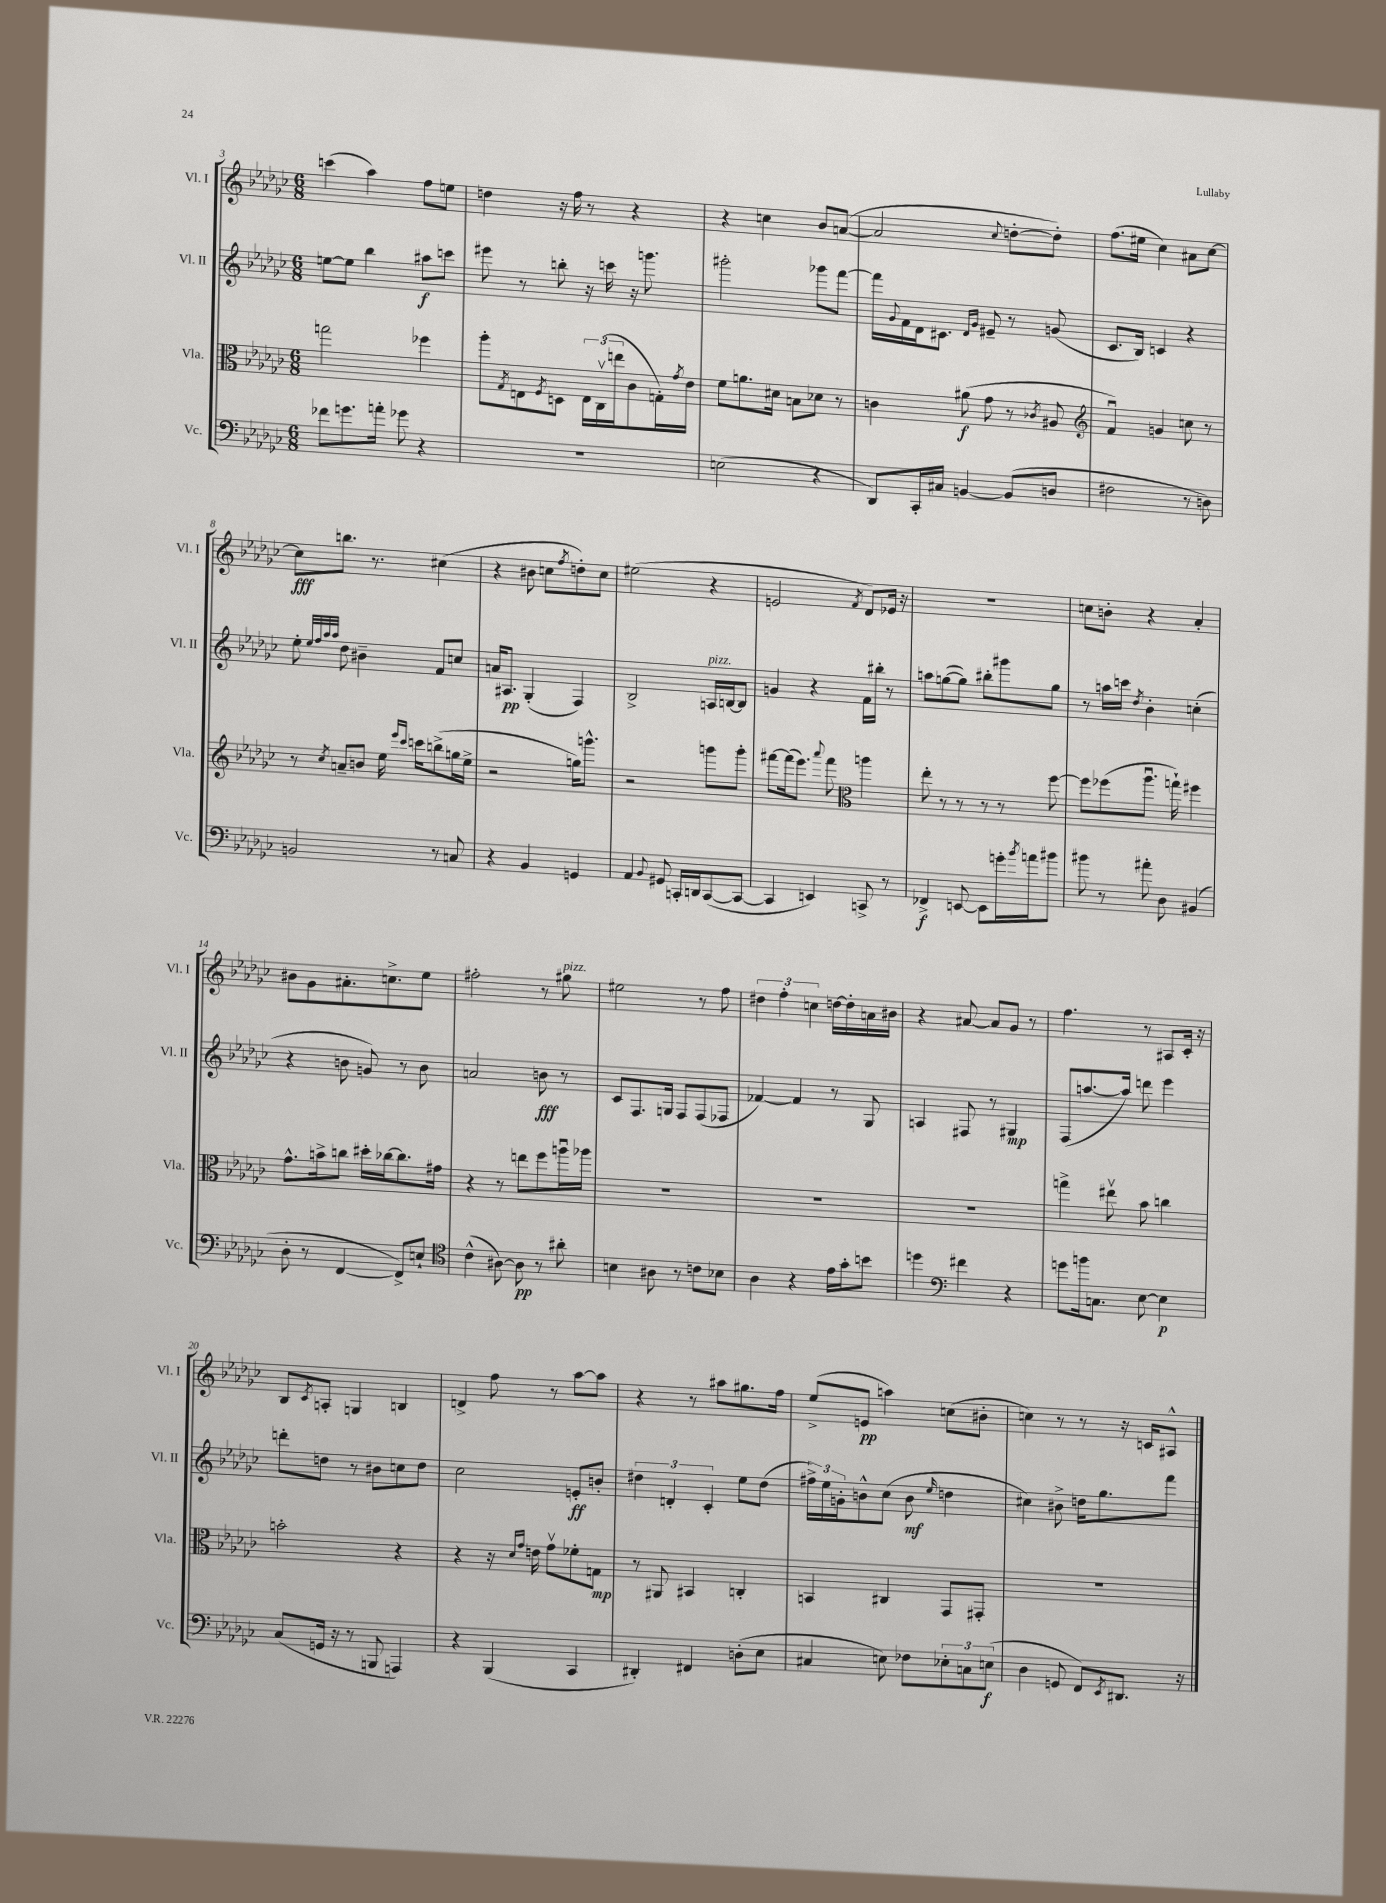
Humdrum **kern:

**kern	**dynam	**kern	**dynam	**kern	**dynam	**kern	**dynam
*part4	*part4	*part3	*part3	*part2	*part2	*part1	*part1
*staff4	*staff4	*staff3	*staff3	*staff2	*staff2	*staff1	*staff1
*I"Vc.	*	*I"Vla.	*	*I"Vl. II	*	*I"Vl. I	*
*I'Vc.	*	*I'Vla.	*	*I'Vl. II	*	*I'Vl. I	*
*clefF4	*	*clefC3	*	*clefG2	*	*clefG2	*
*k[b-e-a-d-g-c-]	*	*k[b-e-a-d-g-c-]	*	*k[b-e-a-d-g-c-]	*	*k[b-e-a-d-g-c-]	*
*M6/8	*	*M6/8	*	*M6/8	*	*M6/8	*
=3	=3	=3	=3	=3	=3	=3	=3
8f-X\L	.	2ggn\	.	[8een\L	.	(4cccn\	.
8.gn\	.	.	.	8ee\J]	.	.	.
.	.	.	.	4bb-\	.	4aa-\)	.
16an'\Jk	.	.	.	.	.	.	.
8g-X\	.	.	.	.	.	.	.
4r	.	4ff-X\	.	8aa#X\L	f	8ff\L	.
.	.	.	.	8cccn\J	.	8een\J	.
=4	=4	=4	=4	=4	=4	=4	=4
2.r	.	8aa-'\L	.	8eee#X\	.	4ddn\	.
.	.	8qG-/	.	.	.	.	.
.	.	8En\	.	8r	.	.	.
.	.	8qF/	.	.	.	.	.
.	.	8Dn\J	.	8bbn'\	.	16r	.
.	.	.	.	.	.	16ff\	.
.	.	24E\LL	.	16r	.	8r	.
.	.	(24C-v\	.	.	.	.	.
.	.	.	.	16cccn\	.	.	.
.	.	24een\J	.	.	.	.	.
.	.	8c-\	.	16r	.	4r	.
.	.	.	.	8.gggn\	.	.	.
.	.	16Gn'\L)	.	.	.	.	.
.	.	8qg-/	.	.	.	.	.
.	.	16e-\JJ	.	.	.	.	.
=5	=5	=5	=5	=5	=5	=5	=5
(2En\	.	8f\L	.	2ggg#X'\	.	4r	.
.	.	8.an\	.	.	.	.	.
.	.	.	.	.	.	4ccn\	.
.	.	16d#X\Jk	.	.	.	.	.
.	.	8Bn\L	.	.	.	.	.
4r	.	8d-X\J	.	8ggg-X\L	.	8b-/L	.
.	.	8r	.	[8fff\J	.	([8an/J	.
=6	=6	=6	=6	=6	=6	=6	=6
8DD-/L)	.	4cn\	.	16fff\LL]	.	2a/]	.
.	.	.	.	8qqg-/	.	.	.
.	.	.	.	16f\	.	.	.
16CC-'/L	.	.	.	16d-\J	.	.	.
16C#X/JJ	.	.	.	8.c#X\J	.	.	.
[4BBn/	.	(8a#X\	f	.	.	.	.
.	.	.	.	16qqd-/LL	.	.	.
.	.	.	.	16qqg-/JJ	.	.	.
.	.	8g-\	.	8e#X~/	.	.	.
.	.	.	.	.	.	8qqcc-/	.
(8BB/L]	.	8r	.	8r	.	[8ddn'\L	.
.	.	8qc-X/	.	.	.	.	.
8Dn/J	.	8A#X/	.	(8gn/	.	8dd'\J])	.
=7	=7	=7	=7	=7	=7	=7	=7
*	*	*clefG2	*	*	*	*	*
2F#X\	.	4fu/)	.	8.c-/L	.	(8.ff\L	.
.	.	.	.	16B-/Jk)	.	16ee#X\Jk	.
.	.	4gn/	.	4cn/	.	4cc-\)	.
8r	.	8ccn\	.	4r	.	8a#X\L	.
8Dn\)	.	8r	.	.	.	[8cc-\J	.
!!LO:LB:g=z
=8	=8	=8	=8	=8	=8	=8	=8
2BBn/	.	8r	.	8ee-'\	.	8cc-\L]	fff
.	.	.	.	32qqee-/LLL	.	.	.
.	.	.	.	32qqff/	.	.	.
.	.	.	.	32qqaa-/	.	.	.
.	.	8qcc-/	.	32qqaa-/JJJ	.	.	.
.	.	8an~/L	.	8dd-\	.	8.bbn\J	.
.	.	8bn/J	.	4b#X~\	.	.	.
.	.	.	.	.	.	8.r	.
.	.	16ee-\	.	.	.	.	.
.	.	16qqeee-/LL	.	.	.	.	.
.	.	16qqccc-/JJ	.	.	.	.	.
.	.	16cccn\KL	.	.	.	.	.
8r	.	(8bbn^\	.	8f/L	.	(4cc#X\	.
8Cn/	.	16ggn\L	.	8ccn/J	.	.	.
.	.	16ee-^\JJ	.	.	.	.	.
=9	=9	=9	=9	=9	=9	=9	=9
4r	.	2r	.	16an/KL	.	4r	.
.	.	.	.	8.A#X/J	pp	.	.
4BB-/	.	.	.	(4G-'/	.	8b#X\	.
.	.	.	.	.	.	8ccn\L	.
.	.	.	.	.	.	8qff/	.
4GGn/	.	16ggn\KL)	.	4F/)	.	8ddn'\)	.
.	.	8.gggn^^\J	.	.	.	.	.
.	.	.	.	.	.	8cc\J	.
=10	=10	=10	=10	=10	=10	=10	=10
4AA-/	.	2r	.	2B-^/	.	(2ee#X\	.
8qqBB-/	.	.	.	.	.	.	.
8GG#X/	.	.	.	.	.	.	.
16CCn'/LL	.	.	.	.	.	.	.
16DDn/J	.	.	.	.	.	.	.
!	!	!	!	!LO:TX:a:i:t=pizz.	!	!	!
([8CC/	.	8gggn\L	.	16An/LL	.	4r	.
.	.	.	.	[16Bn/J	.	.	.
8CC/J_	.	8ggg'\J	.	8B/J]	.	.	.
=11	=11	=11	=11	=11	=11	=11	=11
4CC/]	.	[8fff#X\L	.	4gn/	.	2en/	.
.	.	(16fff#\k]	.	.	.	.	.
.	.	8.eee-\J)	.	.	.	.	.
4EEn/)	.	.	.	4r	.	.	.
.	.	8qqaaa-/	.	.	.	.	.
.	.	8fff#\	.	.	.	.	.
*	*	*clefC3	*	*	*	*	*
.	.	.	.	.	.	8qf/	.
8CCn^/	.	4aan\	.	16f\LL	.	8d-/L)	.
.	.	.	.	16bb#X'\JJ	.	.	.
8r	.	.	.	8r	.	16e-X/Jk	.
.	.	.	.	.	.	16r	.
=12	=12	=12	=12	=12	=12	=12	=12
4FF-X^/	f	8ee-'\	.	8aan\L	.	2.r	.
.	.	8r	.	([8ggn\	.	.	.
[8EEn/	.	8r	.	8gg\J])	.	.	.
8EE\L]	.	8r	.	8bb#X'\L	.	.	.
16gn'\L	.	8r	.	8ggg#X\	.	.	.
8qb-/	.	.	.	.	.	.	.
16an\J	.	.	.	.	.	.	.
8b#X\J	.	[8ff\	.	8gg\J	.	.	.
=13	=13	=13	=13	=13	=13	=13	=13
8b#X\	.	8ff\L]	.	8r	.	8ccn\L	.
8r	.	(8ff-X\	.	16aan\LL	.	8bn'\J	.
.	.	.	.	16cccn\JJ	.	.	.
.	.	.	.	8qdd-/	.	.	.
8a#X'\	.	8.aa-u\J	.	4b-'\	.	4r	.
8D-\	.	.	.	.	.	.	.
.	.	16ggn`\)	.	.	.	.	.
(4BB#X/	.	4ff#X\	.	(4ccn'\	.	4a-'/	.
!!LO:LB:g=z
=14	=14	=14	=14	=14	=14	=14	=14
8D-'\	.	8.g-^^\L	.	4r	.	8b#X\L	.
8r	.	.	.	.	.	8g-\	.
.	.	16bn^\k	.	.	.	.	.
[4FF/	.	8ccn\J	.	8bn\	.	8.a#X'\	.
.	.	16dd#X'\LL	.	8gn/)	.	.	.
.	.	[16cc-X\J	.	.	.	8.ccn^\	.
8FF^/L])	.	8.cc-\]	.	8r	.	.	.
8En`/J	.	.	.	8b\	.	8ee-\J	.
.	.	16g#X\Jk	.	.	.	.	.
=15	=15	=15	=15	=15	=15	=15	=15
*clefC4	*	*	*	*	*	*	*
(4c-^^\	.	4r	.	2an/	.	2ff#X'\	.
[8A#X\)	.	8r	.	.	.	.	.
8A#\]	pp	8een\L	.	.	.	.	.
8r	.	8ff\	.	8bn\	fff	8r	.
!	!	!	!	!	!	!LO:TX:a:i:t=pizz.	!
8a#X'\	.	16aanu\L	.	8r	.	8gg#X\	.
.	.	16aa-X\JJ	.	.	.	.	.
=16	=16	=16	=16	=16	=16	=16	=16
4Bn\	.	2.r	.	8c-/L	.	2ee#X\	.
.	.	.	.	8.F/	.	.	.
8A#X\	.	.	.	.	.	.	.
.	.	.	.	16Gn/Jk	.	.	.
8r	.	.	.	8F/L	.	.	.
8cn\L	.	.	.	(8F/	.	8r	.
8B-X\J	.	.	.	8F-X/J	.	8ff\	.
=17	=17	=17	=17	=17	=17	=17	=17
4A-\	.	2.r	.	[4f-X/)	.	6dd#X\	.
.	.	.	.	.	.	6ff'\	.
4r	.	.	.	4f-/]	.	.	.
.	.	.	.	.	.	6ccn\	.
16e-\LL	.	.	.	8r	.	[16ddn\LL	.
16g-'\J	.	.	.	.	.	16dd'\]	.
8bn\J	.	.	.	8G-/	.	16an\	.
.	.	.	.	.	.	16b#X\JJ	.
=18	=18	=18	=18	=18	=18	=18	=18
4ddn\	.	2.r	.	4An/	.	4r	.
*clefF4	*	*	*	*	*	*	*
4f#X\	.	.	.	8F#X/	.	[8a#X/	.
.	.	.	.	8r	.	8a#/L]	.
4r	.	.	.	4G#X/	mp	8g-/J	.
.	.	.	.	.	.	8r	.
=19	=19	=19	=19	=19	=19	=19	=19
8gn\L	.	4ggn^\	.	(8F/L	.	4.ff\	.
16bn\k	.	.	.	[8.aan/	.	.	.
8.Cn\J	.	.	.	.	.	.	.
.	.	8ee#Xv\	.	.	.	.	.
.	.	.	.	16aa/Jk])	.	.	.
[8E-\	.	8b-\	.	8dddn\	.	8r	.
4E-\]	p	4ccn\	.	4eee-\	.	8A#X/L	.
.	.	.	.	.	.	16c-'/Jk	.
.	.	.	.	.	.	16r	.
!!LO:LB:g=z
=20	=20	=20	=20	=20	=20	=20	=20
(8C-/L	.	2bn'\	.	8dddn'\L	.	8B-/L	.
.	.	.	.	.	.	8qc-/	.
16GGn/Jk	.	.	.	8ddn\J	.	8An'/J	.
16r	.	.	.	.	.	.	.
8r	.	.	.	8r	.	4Gn/	.
8BBBn/	.	.	.	8b#X\L	.	.	.
4AAAn/)	.	4r	.	8ccn\	.	4Bn/	.
.	.	.	.	8dd\J	.	.	.
=21	=21	=21	=21	=21	=21	=21	=21
4r	.	4r	.	2cc-\	.	4dn^/	.
(4BBB-/	.	16r	.	.	.	8ff\	.
.	.	16qqd-/LL	.	.	.	.	.
.	.	16qqg-/JJ	.	.	.	.	.
.	.	16en\	.	.	.	.	.
.	.	8g-v\L	.	.	.	8r	.
4CC-/	.	8f-X'\	.	8en'/L	ff	[8aa-\L	.
.	.	8Gn\J	mp	8bn'/J	.	8aa-\J]	.
=22	=22	=22	=22	=22	=22	=22	=22
4DD#X'/)	.	8r	.	6dd#X\	.	4r	.
.	.	8AA#X/	.	.	.	.	.
.	.	.	.	6dn'/	.	.	.
4FF#X/	.	4BB#X/	.	.	.	8r	.
.	.	.	.	6c-'/	.	.	.
.	.	.	.	.	.	8aa#X\L	.
(8Dn'\L	.	4Cn'/	.	8ee-\L	.	8.gg#X\	.
8E-\J	.	.	.	(8dd#\J	.	.	.
.	.	.	.	.	.	16ff\Jk	.
=23	=23	=23	=23	=23	=23	=23	=23
4C#X/	.	4BBn/	.	24ff#X^\LL)	.	(8ee-^/L	.
.	.	.	.	24ee-\	.	.	.
.	.	.	.	24gn'\J	.	.	.
.	.	.	.	8bn^^\	.	8en/J	pp
8En\)	.	4C#X/	.	(8cc-\J	.	4aan\)	.
8F-X\L	.	.	.	8b\	mf	.	.
.	.	.	.	16qqee-/	.	.	.
12E-X'\	.	8GG-/L	.	4ddn\	.	(8ccn\L	.
12Cn\	.	.	.	.	.	.	.
.	.	8GG#X'/J	.	.	.	8b#X'\J	.
(12En\J	f	.	.	.	.	.	.
=24	=24	=24	=24	=24	=24	=24	=24
4D-\	.	2.r	.	4cc#X\)	.	4ccn\)	.
8GGn/	.	.	.	8b#X^\	.	8r	.
8FF/L)	.	.	.	16ddn\KL	.	8r	.
.	.	.	.	8.gg-\	.	.	.
8qEE-/	.	.	.	.	.	.	.
8.DD#X/J	.	.	.	.	.	16r	.
.	.	.	.	.	.	16cn/KL	.
.	.	.	.	8fff\J	.	8A#X^^/J	.
16r	.	.	.	.	.	.	.
==	==	==	==	==	==	==	==
*-	*-	*-	*-	*-	*-	*-	*-
